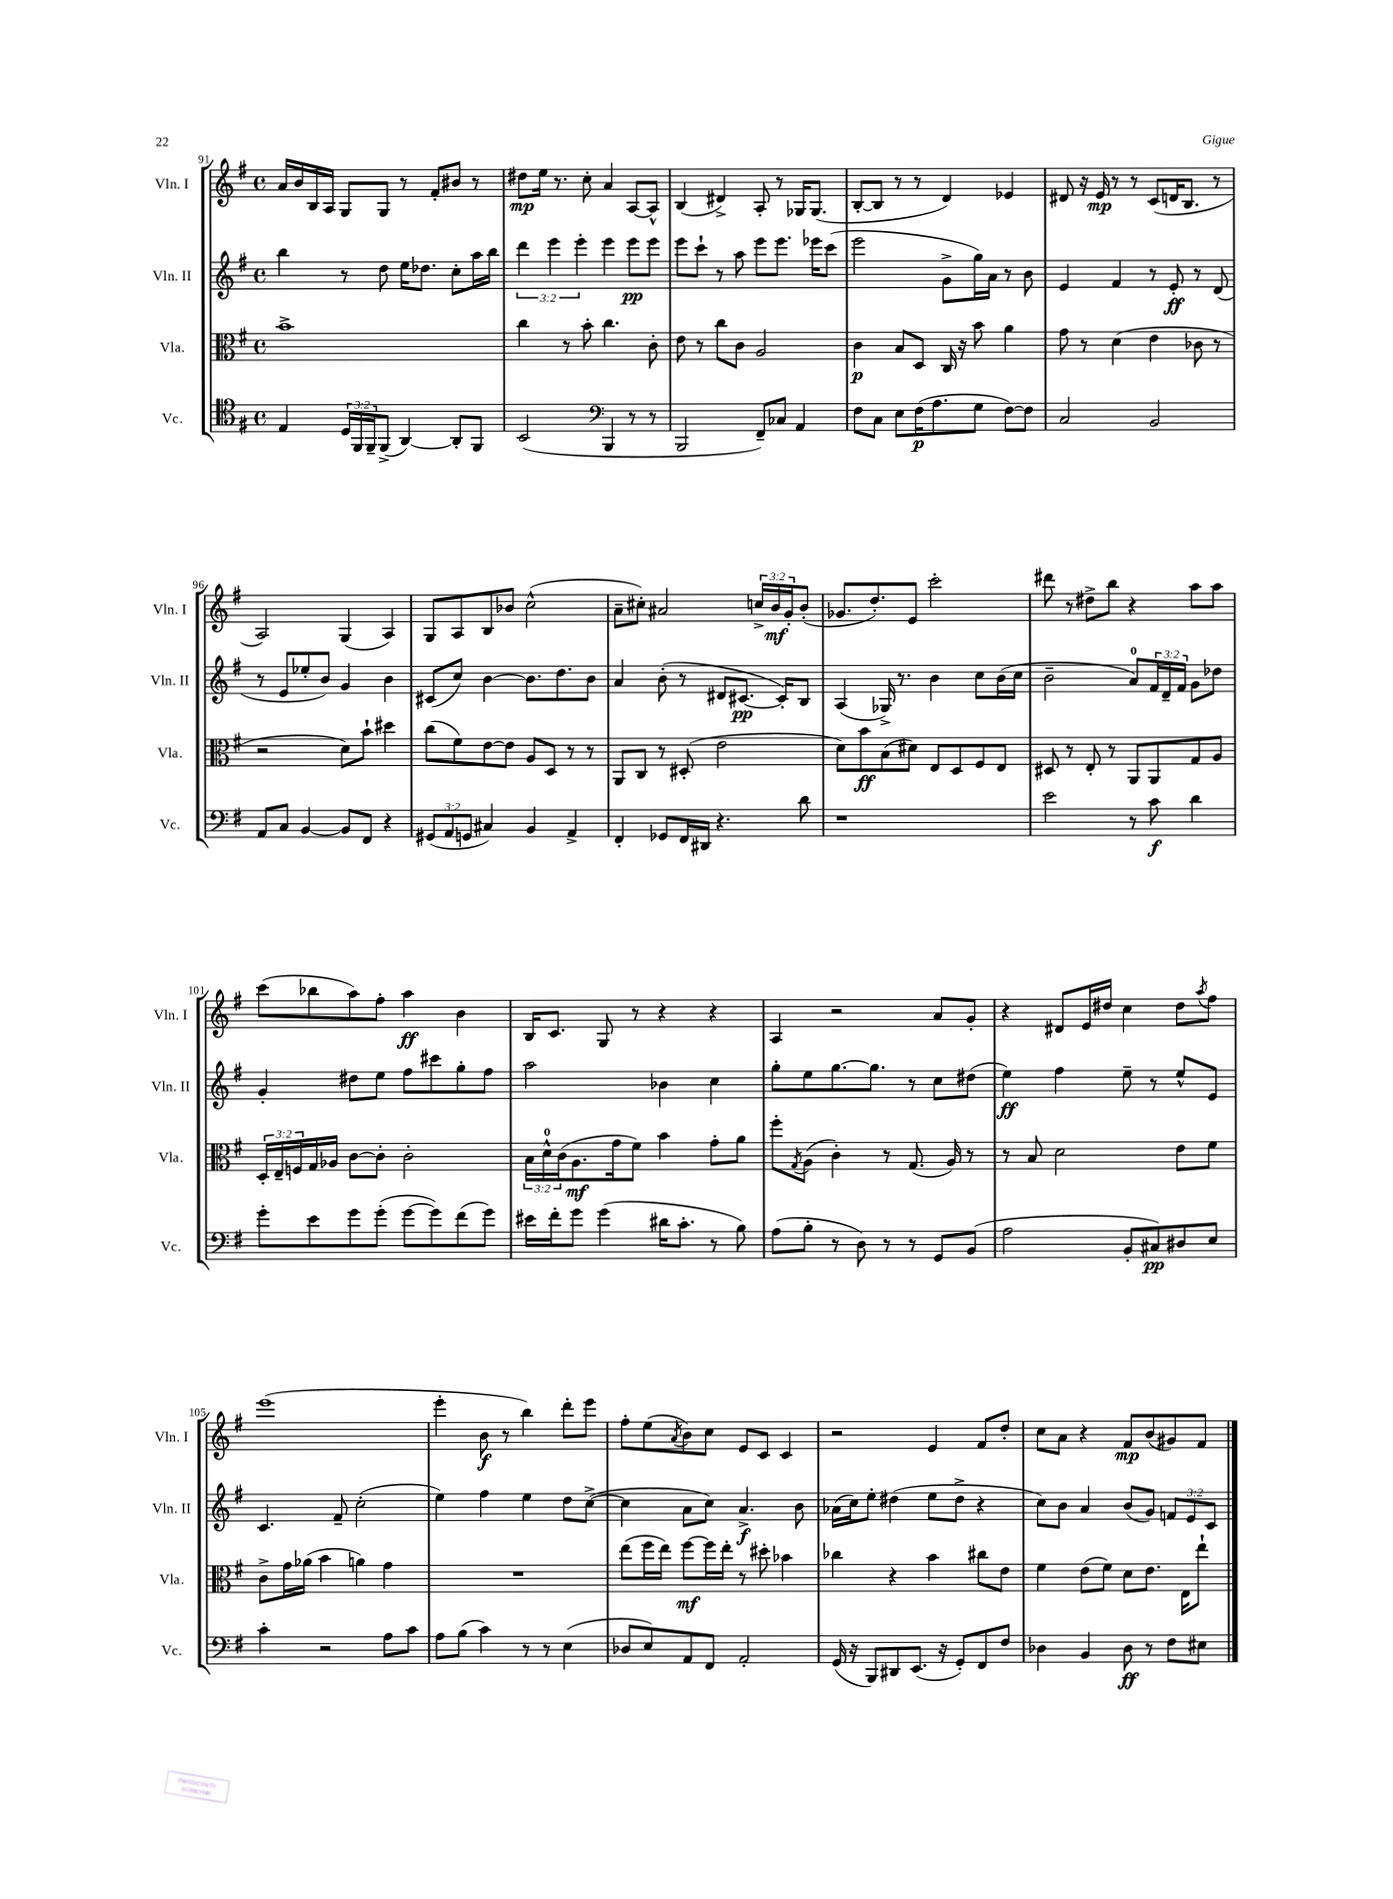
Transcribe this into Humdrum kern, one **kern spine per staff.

**kern	**kern	**kern	**kern
*staff4	*staff3	*staff2	*staff1
*clefC4	*clefC3	*clefG2	*clefG2
*k[f#]	*k[f#]	*k[f#]	*k[f#]
*M4/4	*M4/4	*M4/4	*M4/4
*met(c)	*met(c)	*met(c)	*met(c)
4E/	1b^	4bb\	16a/LL
.	.	.	16b/
.	.	.	16B/
.	.	.	16A/JJ
24D/LL	.	8r	8G/L
24FF#/	.	.	.
24FF#~/J	.	.	.
(8FF#^/J	.	8dd\	8G/J
[4AA/)	.	16ee\LK	8r
.	.	8.dd-\J	.
.	.	.	8f#'/L
8AA'/]L	.	8cc'\L	8b#/J
8FF#/J	.	16aa\L	8r
.	.	16bb\JJ	.
=	=	=	=
(2BB/	4cc\	6ddd\	8dd#\L
.	.	.	16ee\Jk
.	.	6eee\	.
.	.	.	8.r
.	8r	.	.
.	.	6eee'\	.
.	8b'\	.	8cc'\
*clefF4	*	*	*
4BBB/	4.cc\	4eee\	4a/
8r	.	8eee\L	[8A/L
8r	8c'\	8eee\J	8A^^/]J
=	=	=	=
2BBB/	8e\	8eee\L	(4B/
.	8r	8ccc`\J	.
.	8cc\L	8r	4d#^/)
.	8c\J	8aa\	.
8FF#~/L)	2A/	8eee\L	8A'/
8C-/J	.	8.eee\J	8r
4AA/	.	.	16G-/LK
.	.	16eee-\LK	(8.G-/J
.	.	(8ccc\J	.
=	=	=	=
8F#\L	4c\	2eee\	[8B'/L
8C\J	.	.	8B/]J
8E\L	8B/L	.	8r
(16F#\K	8D/J	.	8r
8.A\	.	.	.
.	16C/	8g^\L	4d/)
.	16r	.	.
8G\J	8b\	16gg\L)	.
.	.	16a\JJ	.
[8F#\L)	4a\	8r	4e-/
8F#\]J	.	8b\	.
=	=	=	=
2C/	8g\	4e/	8d#/
.	8r	.	16r
.	.	.	16e/
.	(4d\	4f#/	8r
.	.	.	8r
2BB/	4e\	8r	(8c/L
.	.	8e'/	16d/K
.	.	.	8.B/J
.	8c-\	8r	.
.	8r	(8d/	8r
=	=	=	=
8AA/L	2r	8r	2A/)
8C/J	.	8e/L	.
[4BB/	.	8ee-'/	.
.	.	8b/J)	.
8BB/]L	8d\L)	4g/	(4G/
8FF#/J	8b`\J	.	.
4r	4dd#\	4b\	4A/)
=	=	=	=
(12GG#/L	(8cc\L	(8c#/L	8G/L
12AA/	.	.	.
.	8f#\)	8cc/J)	8A/
12GG/J	.	.	.
4C#/)	[8e\	[4b\	8B/
.	8e\]J	.	8b-/J
4BB/	8A/L	8.b\]L	(2cc^^\
.	8D/J	.	.
.	.	8.dd\	.
4AA^/	8r	.	.
.	8r	8b\J	.
=	=	=	=
4FF#'/	8AA/L	4a/	8a~\L
.	8C/J	.	8cc#'\J)
8GG-/L	8r	(8b'\	2a#/
16FF#/L	(8D#'/	8r	.
16DD#/JJ	.	.	.
4.r	2e\	8d#/L	.
.	.	[8.c#/J	.
.	.	.	24cc^/LL
.	.	.	24b/
.	.	16c#'/]LK)	.
.	.	.	24g'/J
8d\	.	8B/J	(8b'/J
=	=	=	=
1r	8d\L)	(4A/	8.g-/L
.	8b\	.	.
.	.	.	8.dd'/)
.	(8B\	16G-^/)	.
.	.	8.r	.
.	8d#\J)	.	8e/J
.	8E/L	4b\	2ccc'\
.	8D/	.	.
.	8F#/	8cc\L	.
.	8E/J	(16b\L	.
.	.	16cc\JJ	.
=	=	=	=
2e\	8D#/	2b~\	8ddd#\
.	8r	.	8r
.	8E'/	.	8dd#^\L
.	8r	.	8bb\J
8r	8AA/L	8a/L)	4r
8c\	8AA/	24f#/L	.
.	.	24d~/	.
.	.	24f#/JJ	.
4d\	8G/	8g\L	8aa\L
.	8A/J	8dd-\J	8aa\J
=	=	=	=
8g'\L	24D'/LL	4g'/	(8ccc\L
.	24E~/	.	.
.	24F/	.	.
8e\	16G/	.	8bb-\
.	16A-/JJ	.	.
8g\	[8c\L	8dd#\L	8aa\)
(8g'\J	8c'\]J	8ee\J	8ff#'\J
[8g\L	2c'\	8ff#\L	4aa\
8g\])	.	8ccc#\	.
(8f#\	.	8gg'\	4b\
8g\J)	.	8ff#\J	.
=	=	=	=
16e#\LL	24B\LL	2aa\	16B/LK
.	24d^^\	.	.
16f#'\J	.	.	8.c/J
.	(24c\J	.	.
8g\J	8.A\	.	.
(4g\	.	.	8G/
.	16g\k	.	.
.	8f#\J)	.	8r
16d#\LK	4b\	4b-\	4r
8.c'\J	.	.	.
8r	8g'\L	4cc\	4r
8B\)	8a\J	.	.
=	=	=	=
(8A\L	8ff#'\L	8gg'\L	4A/
.	8qG/	.	.
8B'\J	(8A\J	8ee\	.
8r	4c'\)	[8.gg\	2r
8D\)	.	.	.
.	.	8.gg\]J	.
8r	8r	.	.
8r	(8.G/	8r	.
8GG/L	.	8cc\L	8a/L
.	16A/)	.	.
(8BB/J	8r	(8dd#\J	8g'/J
=	=	=	=
2A\	8r	4ee\)	4r
.	8B/	.	.
.	2d\	4ff#\	8d#/L
.	.	.	16e/L
.	.	.	16dd#/JJ
8BB'/L	.	8ee~\	4cc\
8C#/)	.	8r	.
8D#/	8e\L	8ee^^/L	8dd#\L
.	.	.	8qaa/
8E/J	8f#\J	8e/J	8ff#\J
=	=	=	=
4c'\	8c^\L	4.c/	(1eee
.	16g\L	.	.
.	(16a-\JJ	.	.
2r	4b\	.	.
.	.	8f#~/	.
.	4a\)	(2cc'\	.
8A\L	4g\	.	.
8c\J	.	.	.
=	=	=	=
8A\L	1r	4ee\)	4eee'\
(8B\J	.	.	.
4c\)	.	4ff#\	8b\
.	.	.	8r
8r	.	4ee\	4bb\)
8r	.	.	.
(4E\	.	8dd\L	8ddd'\L
.	.	([8cc^\J	8eee\J
=	=	=	=
8D-/L	(8ee\L	4cc\]	8ff#'\L
8E/)	16ff#\L	.	(8ee\
.	16ee\JJ)	.	.
.	.	.	8qa/
8AA/	[8ff#\L	8a\L	8b\)
8FF#/J	16ff#\]L	8cc\J)	8cc\J
.	16ee'\JJ	.	.
2AA'/	8r	4.a^/	8e/L
.	8dd#'\	.	8c/J
.	4b-\	.	4c/
.	.	8b\	.
=	=	=	=
(16GG/	4cc-\	(16a-\LL	2r
16r	.	16cc\J)	.
8BBB/L)	.	8ee'\J	.
8DD#/	4r	(4dd#\	.
(8.EE/J	.	.	.
.	4b\	8ee\L	4e/
16r	.	.	.
8GG'/L)	.	8dd#^\J	.
8FF#/	8cc#\L	4r	8f#/L
8F#/J	8e\J	.	8dd'/J
=	=	=	=
4D-\	4f#\	8cc\L)	8cc\L
.	.	8b\J	8a\J
4BB/	(8e\L	4a/	4r
.	8f#\J)	.	.
8D-\	8d\L	(8b/L	8f#/L
8r	8.e\J	8g/J)	(8b/
8F#\L	.	12f/L	8g#/)
.	16E\LK	.	.
.	.	12e/	.
8E#\J	8ee`\J	.	8f#/J
.	.	12c/J	.
==	==	==	==
*-	*-	*-	*-
